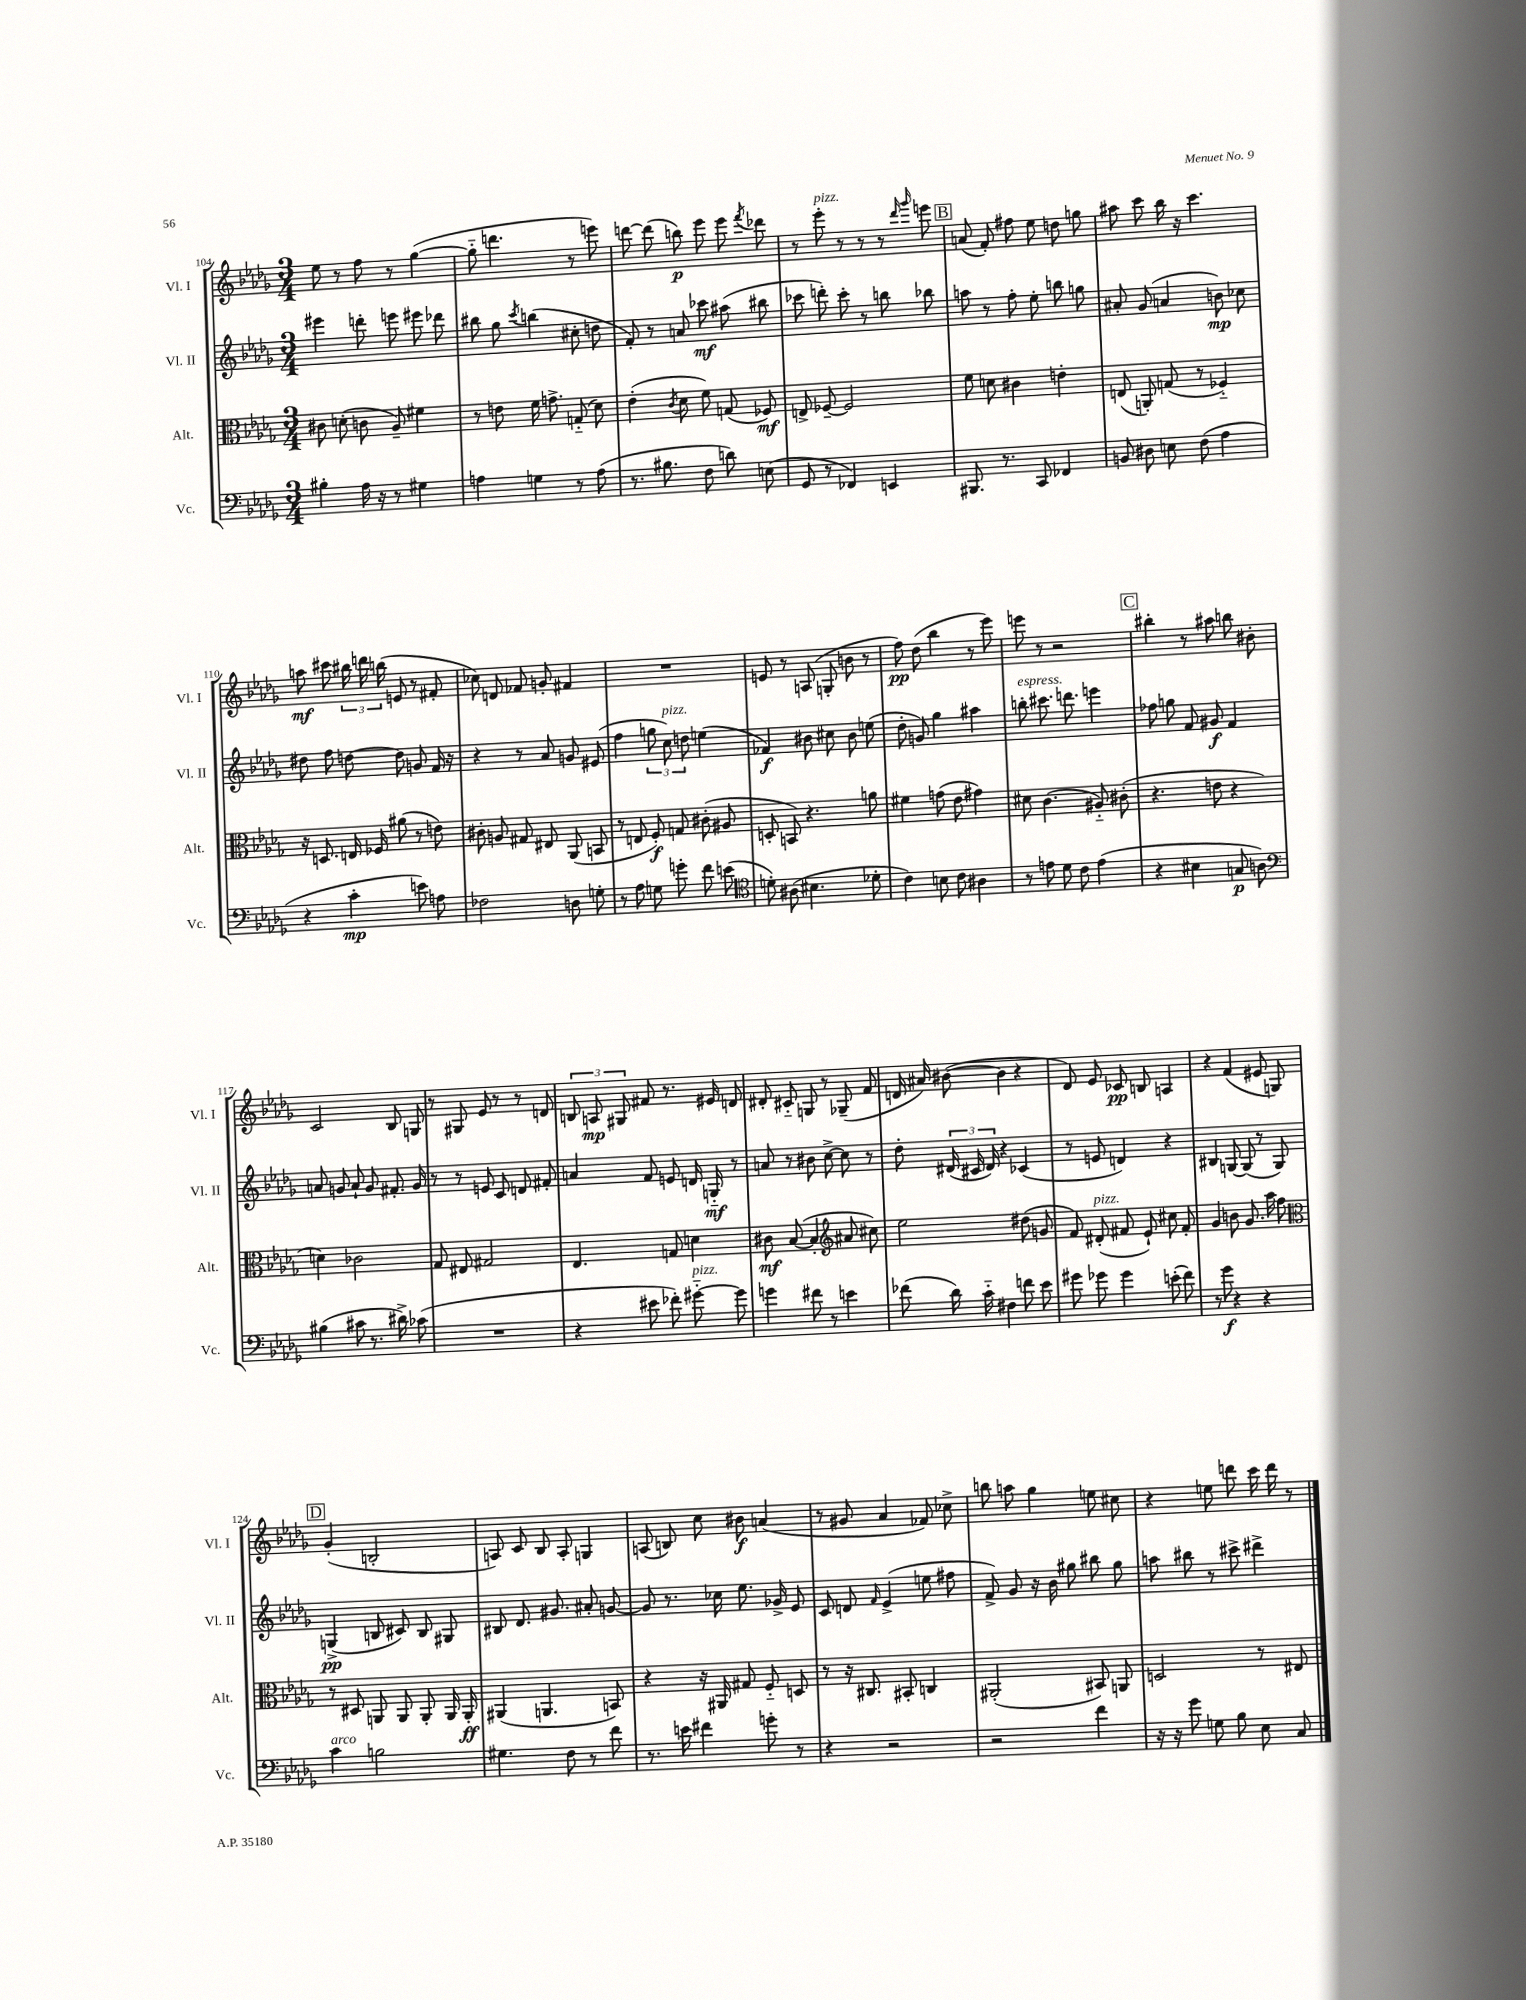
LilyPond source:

<<
\new StaffGroup <<
\new Staff = "s0" \with { instrumentName = "Vl. I" shortInstrumentName = "Vl. I" } {
    \clef treble \key des \major \numericTimeSignature \time 3/4
    \autoBeamOff ees''8 r8 f''8 r8 ges''4~( |
    ges''8-_ d'''4. r8 e'''8) |
    d'''8~ d'''8( b''8\p) ees'''8 ees'''8 \acciaccatura { f'''8 } des'''8 |
    r8 ees'''8-.^\markup { \italic "pizz." } r8 r8 r8 \grace { des'''16 ges'''16 } e'''8 |
    \mark \markup { \box "B" } a'8( f'8-.) fis''8 ees''8 d''8 g''8 |
    ais''8 c'''8 bes''16 r16 c'''4. |
    a''8\mf cis'''8 \tuplet 3/2 { bis''16 d'''16 b''16( } e'8 r8 fis'8-. |
    ces''8) d'8 fes'8 g'8-. fis'4 |
    R2. |
    e'8 r8 a8( g8-. b'8 r8 |
    f''8\pp) des''8( bes''4 r8 ees'''8) |
    e'''8 r8 r2 |
    \mark \markup { \box "C" } bis''4-. r8 ais''8 b''8 bis'8-. |
    c'2 bes8 g8 |
    r8 gis8 ees'8 r8 r8 d'8 |
    \tuplet 3/2 { b8 a8\mp gis8 } fis'8 r8. eis'16 d'8 |
    dis'8-. cis'8-_ g8 r8 ges8--( f'8 |
    d'16 ais'16) bis'8~( bis'4 r4 |
    des'8) ees'8 ces'8\pp b8 a4 |
    r4 f'4( eis'8 g8) |
    \mark \markup { \box "D" } ges'4-.( b2-. |
    a8) c'8 bes8 a8-. g4 |
    a8( b8) c''8 bis'8\f a'4( |
    r8 gis'8 aes'4 fes'8) ces''8-> |
    b''8 a''8 ges''4 e''8 cis''8 |
    r4 e''8 d'''8 c'''16 d'''16 r8 \bar "|." |
}
\new Staff = "s1" \with { instrumentName = "Vl. II" shortInstrumentName = "Vl. II" } {
    \clef treble \key des \major \numericTimeSignature \time 3/4
    \autoBeamOff eis'''4 d'''8-. e'''8 eis'''8 des'''8 |
    bis''8 ges''8 \acciaccatura { c'''8 } b''4( cis''8-. d''8 |
    f'8-.) r8 a'8 ces'''8\mf ais''8( bis''8 |
    ces'''8 d'''8-.) ces'''8-. r8 b''8 bes''8 |
    \mark \markup { \box "B" } a''8 r8 f''8-. ees''8-. b''8 g''8 |
    ais'8-. ges'8( a'4 b'8\mp) ces''8 |
    dis''8 f''8 d''8~ d''8 g'8 f'16 r16 |
    r4 r8 aes'8 g'8 eis'8( |
    f''4 \tuplet 3/2 { g''8 c''8^\markup { \italic "pizz." }) d''8 } e''4( |
    fes'4\f) bis'8 cis''8 bis'8 e''8( |
    des''8-. g'8) ges''4 ais''4 |
    b''8-.^\markup { \italic "espress." } cis'''8. d'''8. e'''4 |
    \mark \markup { \box "C" } fes''8 g''8 f'8 gis'8\f f'4 |
    a'8 g'8 a'8-! g'8 fis'8.-. g'16 |
    r8 r8 e'8 c'8 d'8 fis'8-. |
    a'4 f'8 e'8 d'16 g16-_\mf r8 |
    a'8 r8 bis'8 c''8~-> c''8 r8 |
    des''8-. \tuplet 3/2 { dis'16( cis'16 dis'16) } r4 ces'4( |
    r8 e'8 d'4) r4 |
    bis4 g8~ g8( r8 g8) |
    \mark \markup { \box "D" } g4->\pp( b8 cis'8) b8 gis8 |
    bis8 des'8. gis'8. ais'8-. g'8~ |
    g'8 r8. ces''16 ees''8. ges'16-> ees'8 |
    c'8 d'8 \grace { f'16 } ees'4->( e''8 fis''8 |
    f'8->) ges'8 r16 bes'16 gis''8 bis''8 gis''8 |
    a''8 bis''8 r8 cis'''8-> dis'''4-> \bar "|." |
}
\new Staff = "s2" \with { instrumentName = "Alt." shortInstrumentName = "Alt." } {
    \clef alto \key des \major \numericTimeSignature \time 3/4
    \autoBeamOff cis'8 d'8-.( c'8 aes8--) fis'4 |
    r8 e'8 f'16 g'8.-> g8-_( des'8) |
    ees'4-.( \acciaccatura { c'8 } des'8 f'8) g8( fes8\mf) |
    e8-> fes8~-- fes2 |
    \mark \markup { \box "B" } f'8 d'8 cis'4 e'4-. |
    e8( a,8-.) g8( r8 fes4-_) |
    r16 d8. e16 fes16 ais'8( r8 e'8) |
    cis'8-. a8 gis8 eis8 aes,8( b,8 |
    r8 e8 f8-.\f) g8 cis'8-.( ais8 |
    d8-. b,8) r4. a'8 |
    fis'4 g'8( ees'8 gis'4) |
    dis'8 c'4.( ais8-_) cis'8-.( |
    \mark \markup { \box "C" } r4. e'8 r4 |
    d'4) ces'2 |
    ges8 eis8 gis2 |
    ees4. g8 d'4 |
    cis'8\mf bes8~( bes4-. \clef treble ais'8 cis''8) |
    ees''2 dis''8( g'8 |
    f'8) dis'8-.^\markup { \italic "pizz." }( fis'8 ees'8-!) cis''8 fis'8-. |
    ges'4 b'8 ges'8. aes''16 f''8 |
    \mark \markup { \box "D" } \clef alto r8 dis8 a,8 a,8 a,8-. a,16 a,16-.\ff |
    ais,4( a,4. b,8) |
    r4 r16 ais,16 gis8 f8-_ d8 |
    r8 r16 cis8. bis,8-. c4 |
    ais,2-.( bis,8) a,8 |
    d2 r8 eis8 \bar "|." |
}
\new Staff = "s3" \with { instrumentName = "Vc." shortInstrumentName = "Vc." } {
    \clef bass \key des \major \numericTimeSignature \time 3/4
    \autoBeamOff bis4-. aes16 r16 r8 gis4 |
    a4 g4 r8 a8( |
    r8. bis8. f8 d'8) e8( |
    ges,8 r8 fes,4) e,4 |
    \mark \markup { \box "B" } bis,,8. r8. c,8 fes,4 |
    b,8 dis8 e8 f8( aes4 |
    r4 c'4-.\mp e'8) a8 |
    fes2 d8 g8-. |
    r8 aes8 g8 g'8-. f'8 e'8( |
    \clef tenor d'8-.) ais8( bis4. des'8-. |
    c'4) b8 c'8 ais4 |
    r8 e'8 des'8 c'8 e'4( |
    \mark \markup { \box "C" } r4 bis4 g8\p a8) |
    \clef bass bis4( cis'8 r8. dis'16->) ces'8( |
    R2. |
    r4 eis'8 fes'8-.) gis'8~-_^\markup { \italic "pizz." } gis'8 |
    g'4 fis'8 r8 e'4 |
    fes'8( des'16) c'16-_ fis4 f'8 ees'8 |
    gis'8 ges'8 ges'4 e'8-.( f'8) |
    r8 ges'8\f r4 r4 |
    \mark \markup { \box "D" } c'4^\markup { \italic "arco" } b2 |
    gis4. f8 r8 f'8 |
    r8. e'16 fis'4 g'8-. r8 |
    r4 r2 |
    r2 f'4 |
    r16 r16 ges'8 g8 bes8 ees8 c8 \bar "|." |
}
>>
>>
\layout { \context { \Score currentBarNumber = #104 } }
